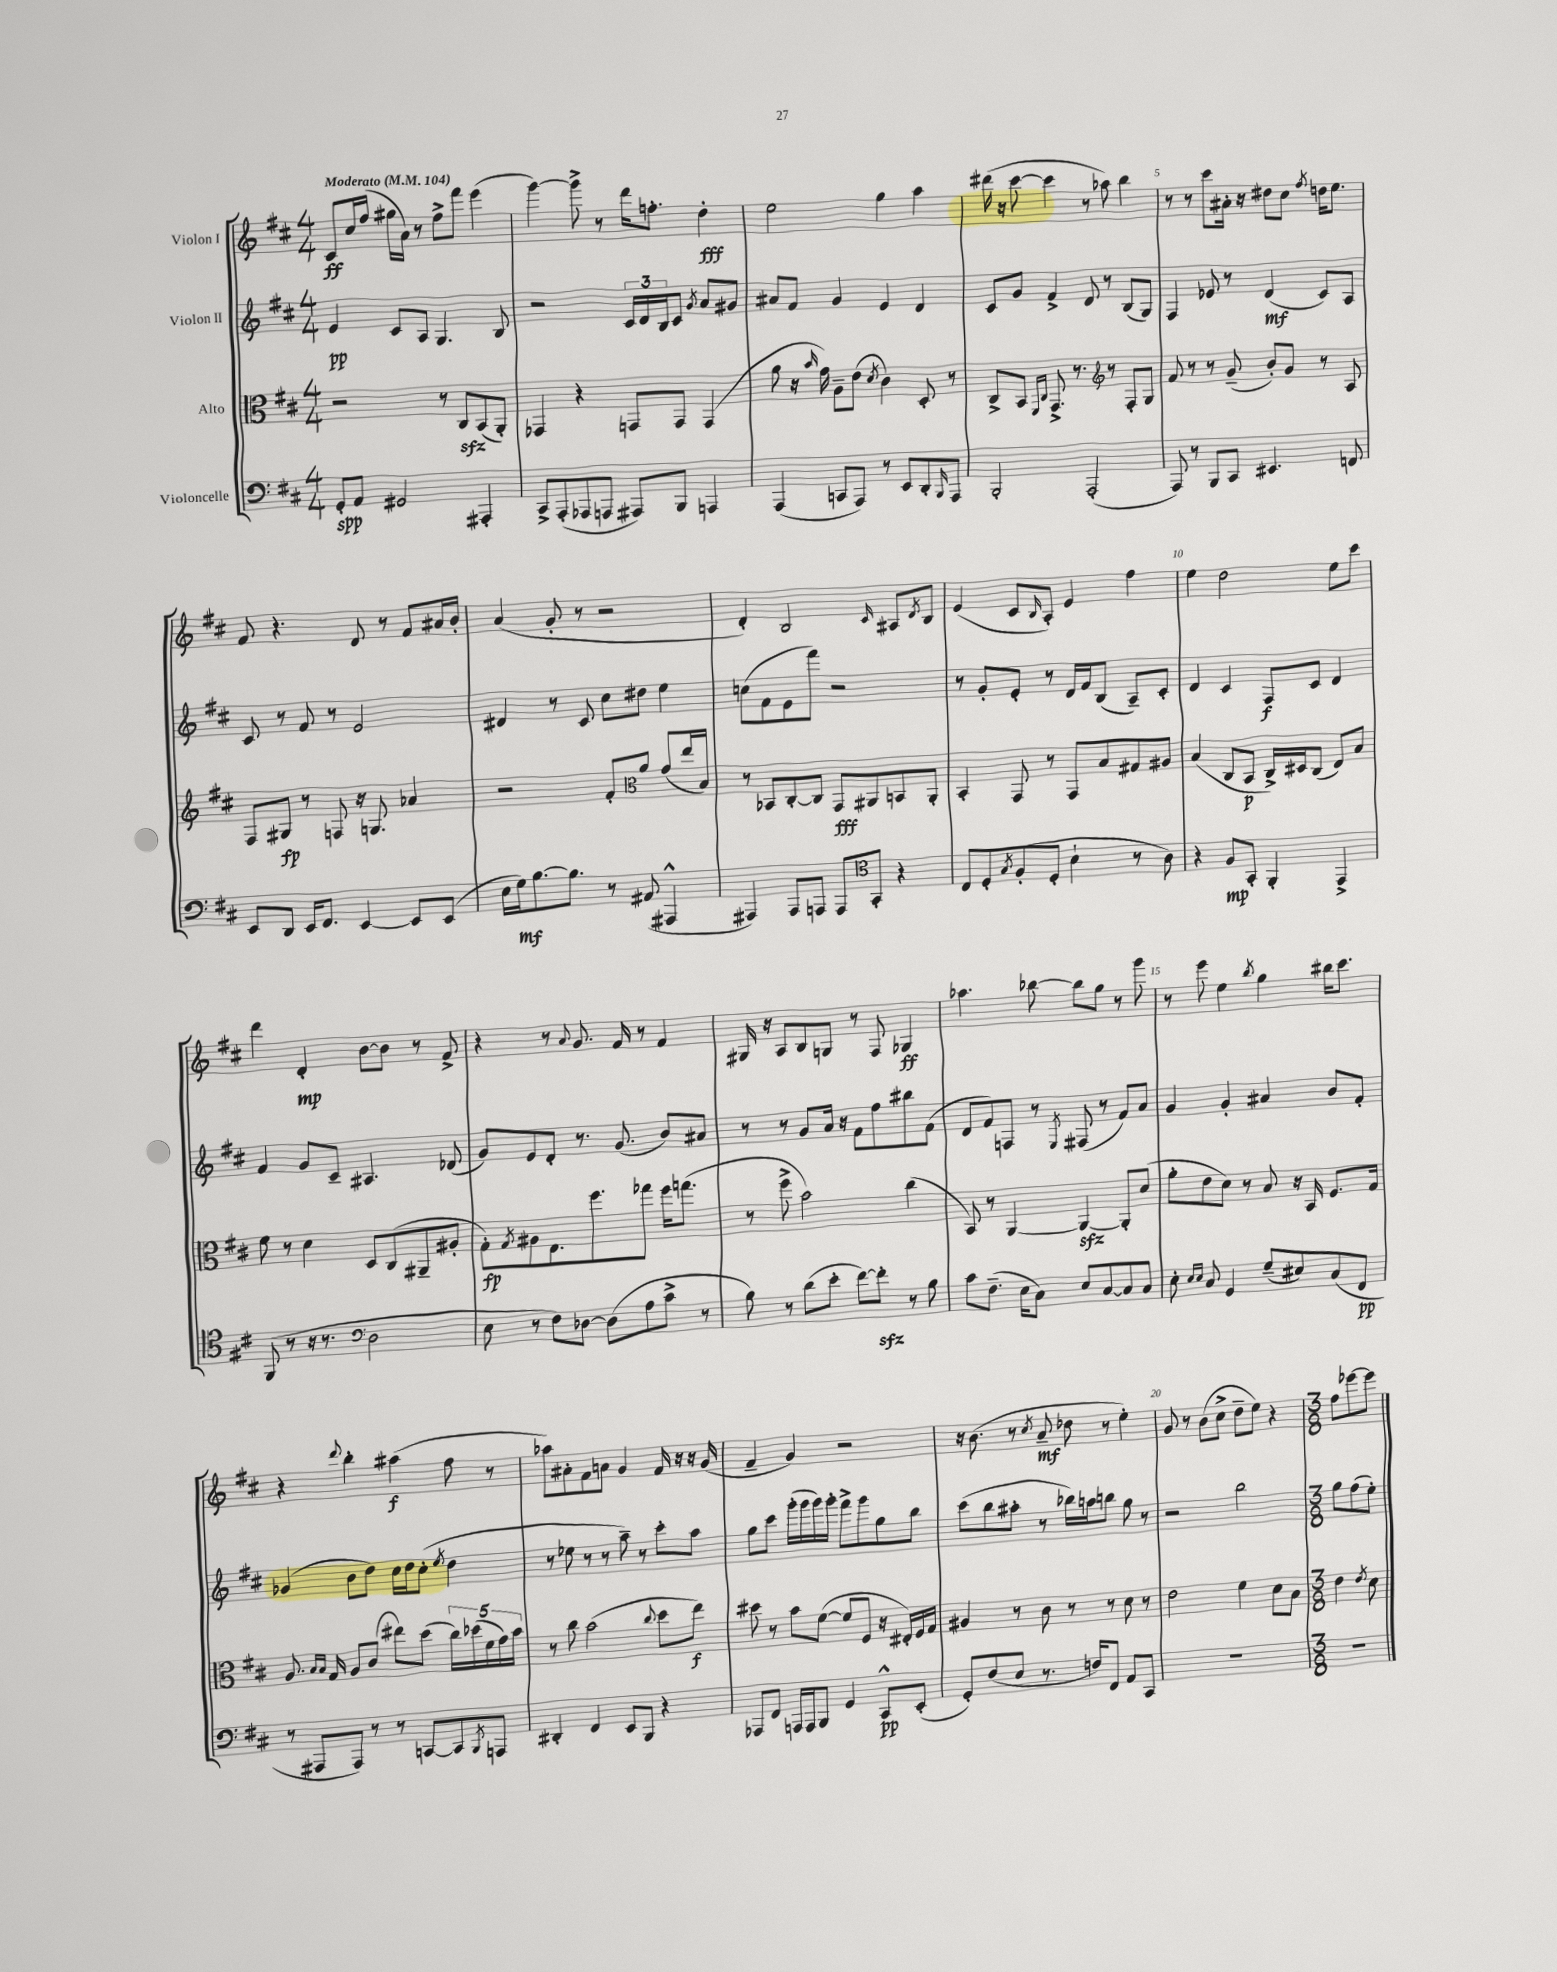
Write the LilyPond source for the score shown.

<<
\new StaffGroup <<
\new Staff = "s0" \with { instrumentName = "Violon I" } {
    \clef treble \key d \major \numericTimeSignature \time 4/4 \tempo "Moderato" 4 = 104
    cis'8\ff cis''16 fis''16( gis''16 a'16) r8 fis''8-> fis'''8 e'''4( |
    g'''4~) g'''8-> r8 d'''16 f''8.-. d''4-.\fff |
    e''2 g''4 a''4 |
    dis'''16( r16 cis'''8~ cis'''4 r8 aes''8) b''4 |
    r8 r8 cis'''8 ais'16-. r16 dis''8 cis''8 \acciaccatura { fis''8 } d''16 e''8. |
    fis'8 r4. d'8 r8 fis'8 ais'16 b'16-. |
    a'4( g'8-. r8 r2 |
    d'4-.) b2 \grace { cis'16 } ais8 \acciaccatura { d'8 } b8 |
    e'4( cis'8 \grace { b16 } a8-.) e'4 fis''4 |
    e''4 d''2 e''8 cis'''8 |
    d'''4 d'4-.\mp b'8~ b'8 r8 fis'8-> |
    r4 r8 \appoggiatura { a'8 } g'8. fis'16 r8 fis'4 |
    gis16 r16 a8 b8 g8 r8 fis8 ges4\ff |
    aes''4. bes''8~ bes''8 g''8 r8 g'''8 |
    r8 e'''8 e''4 \acciaccatura { b''8 } g''4 bis''16 cis'''8. |
    r4 \appoggiatura { d'''8 } b''4-. ais''4\f( fis''8 r8 |
    aes''8) ais'8-. fis'8 a'8 g'4 fis'16 r16 r16 g'16( |
    fis'4-- g'4) r2 |
    r16 b'8.( r8 \acciaccatura { cis''8 } a'8--\mf des''8 r8 e''4-.) |
    g'8 r8 b'8( cis''8-> d''8-- e''8) r4 |
    \numericTimeSignature \time 3/8 fis''8 ees'''8~ ees'''8 \bar "|." |
}
\new Staff = "s1" \with { instrumentName = "Violon II" } {
    \clef treble \key d \major \numericTimeSignature \time 4/4
    e'4\pp cis'8 a8 g4. b8 |
    r2 \tuplet 3/2 { cis'16 d'16 b16 } cis'8 \acciaccatura { g'8 } a'8 gis'8 |
    ais'8 fis'8 g'4 e'4 d'4 |
    cis'8 g'8 fis'4-> d'8 r8 b8( g8) |
    fis4 ees'8 r8 d'4\mf( cis'8) a8 |
    cis'8 r8 fis'8 r8 e'2 |
    dis'4 r8 cis'8 cis''8 dis''8 e''4 |
    c''8( fis'8 e'8 fis'''8) r2 |
    r8 g'8-. e'8-. r8 d'16 fis'16 b8( a8--) cis'8-. |
    d'4 cis'4 fis8\f cis'8 d'4 |
    fis'4 g'8 cis'8-- ais4. des'8( |
    g'8) e'8 d'8-. r8. g'8.( b'8) ais'8 |
    r8 r8 g'8 a'16 r16 fis'8 fis''8 bis''8 fis'8( |
    d'8 fis'8) f8 r8 \acciaccatura { e8 } fis8( r8 fis'8) a'8 |
    g'4 g'4-. ais'4 b'8 fis'8-. |
    ges'4( b'8 d''8) cis''16 d''16 cis''8-.( \acciaccatura { e''8 } d''4 |
    r8 ees''8 r8 r8 a''8--) r8 cis'''8-. a''8 |
    g''8 cis'''8 g'''16-.( g'''16 g'''16) g'''16-. fis'''8-> g'''8 g''8 b''8 |
    cis'''8( b''8 ais''8-. r8 bes''16) a''16 b''8 g''8 r8 |
    r2 b''2 |
    \numericTimeSignature \time 3/8 g''8 fis''8( e''8-.) \bar "|." |
}
\new Staff = "s2" \with { instrumentName = "Alto" } {
    \clef alto \key d \major \numericTimeSignature \time 4/4
    r2 r8 cis8\sfz b,8( a,8-.) |
    ges,4 r4 g,8 g,8 g,4( |
    a'8 r16 \grace { b'16 } g'16) a8-- e'8( \acciaccatura { d'8 } cis'4) d8-. r8 |
    cis8-> b,8 \grace { fis,16 cis16 } g,8.-> r8. r8 fis8-. g8 |
    \clef treble fis'8 r8 r8 g'8--( b'8-.) g'8 r8 a8 |
    fis8 gis8\fp r8 f8 r16 g8. aes'4 |
    r2 fis'8-. a'8 g'8( e''16 b16) |
    \clef alto r8 bes,8 cis8~-. cis8 g,8\fff ais,8 b,8 ais,8-. |
    b,4-. g,8 r8 g,8 b8 gis8 ais8 |
    b4( cis8 b,8\p cis16->) dis16 cis8( e8) b8 |
    fis'8 r8 d'4 d8 cis8( ais,8-- ais8-. |
    g8-.\fp) \acciaccatura { g8 } ais8 e8. fis''8. ges''8 fis''16 g''8.( |
    r8 fis''8-> b'2) cis''4( |
    b,8) r8 a,4~ a,4~\sfz a,8-. d'8( |
    a'8-. e'8 d'8) r8 b8 r16 b,16 fis8. g16 |
    a8. \grace { b16 b16 } g16 a8 cis'8( eis''8) d''8( \tuplet 5/4 { cis''16) des''16( fis'16 g'16) b'16 } |
    r8 cis''8 b'2( \appoggiatura { cis''8 } d''8 e''8\f) |
    dis''8 r8 b'8 fis'8~( fis'8 fis8 r16 eis16-.) fis16 g16 |
    ais4 r8 cis'8 r8 r8 d'8 r8 |
    e'2 fis'4 d'8 b8 |
    \numericTimeSignature \time 3/8 e'4 \acciaccatura { e'8 } d'8 \bar "|." |
}
\new Staff = "s3" \with { instrumentName = "Violoncelle" } {
    \clef bass \key d \major \numericTimeSignature \time 4/4
    g,8-.\spp a,8 gis,2 ais,,4-. |
    cis,8-> a,,8-.( aes,,8 a,,8 ais,,8) b,,8 a,,4 |
    a,,4( c,8 a,,8) r8 e,8 d,8-. \grace { b,,16 } a,,8 |
    b,,2-. a,,2-.( |
    a,,8) r8 b,,8 cis,8 eis,4. f,8 |
    e,8 d,8 e,16 fis,8. e,4~ e,8 e,8( |
    e16 g16\mf) b8.~ b8. r8 ais,8( ais,,4-^ |
    ais,,4) ais,,8 a,,8 a,,8 g,8-. r4 |
    \clef tenor cis8 d8-. \acciaccatura { g8 } fis8-.( d8-. b4-! r8 a8) |
    r4 fis8\mp g,8-. fis,4-. e,4-> |
    fis,8( r8 r16 r8. \clef bass d2 |
    e8 r8 fis8) des8~ des8( a8 cis'8-> r8 |
    b8) r8 d'8( e'8-. fis'8~) fis'8-.\sfz r8 b8 |
    cis'8 fis8.--( e16 cis8) e8 cis8~ cis8 cis8 |
    e8-. \grace { e16 e16 } cis8 g,4 g8--( eis8) cis8( fis,8\pp |
    r8 ais,,8 ais,,8) r8 r8 c,8~ c,8 \acciaccatura { b,,8 } a,,8 |
    dis,4-. fis,4 e,8 b,,8 r4 |
    aes,,8 fis,8 a,,16 a,,16 b,,8 g,4 cis,8-^\pp e,8-.( |
    g,8-.) fis8( e8 r8. f16) fis,8 a,8 cis,8 |
    R1 |
    \numericTimeSignature \time 3/8 R4. \bar "|." |
}
>>
>>
\layout { \context { \Score \override BarNumber.break-visibility = ##(#f #t #t) barNumberVisibility = #(every-nth-bar-number-visible 5) } }
